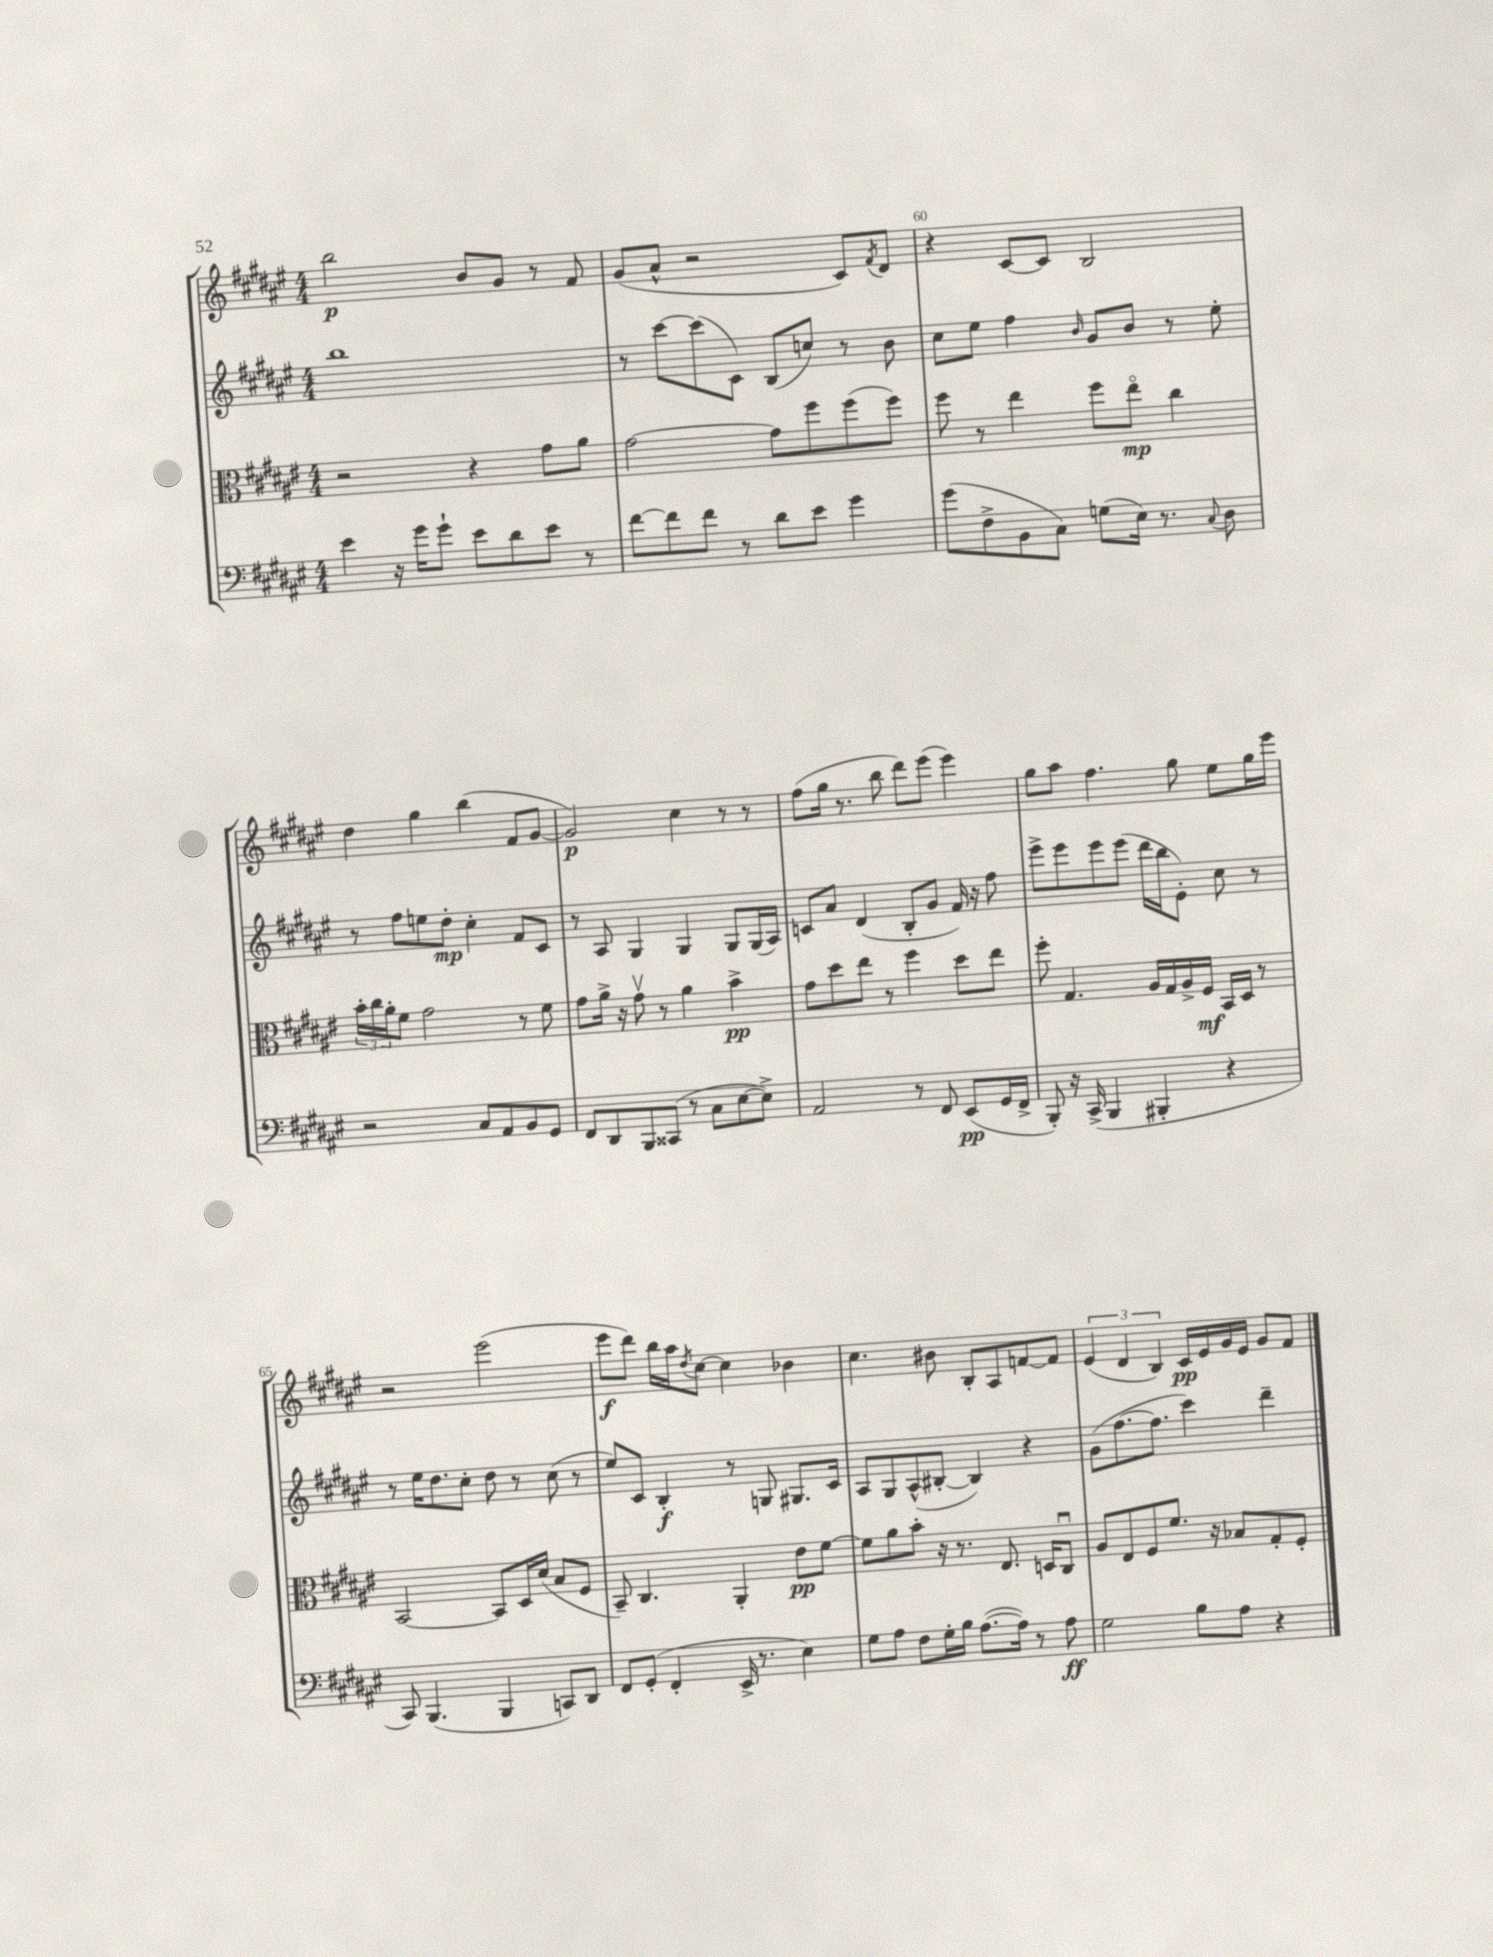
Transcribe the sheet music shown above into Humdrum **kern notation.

**kern	**dynam	**kern	**dynam	**kern	**dynam	**kern	**dynam
*part4	*part4	*part3	*part3	*part2	*part2	*part1	*part1
*staff4	*staff4	*staff3	*staff3	*staff2	*staff2	*staff1	*staff1
*clefF4	*	*clefC3	*	*clefG2	*	*clefG2	*
*k[f#c#g#d#a#e#]	*	*k[f#c#g#d#a#e#]	*	*k[f#c#g#d#a#e#]	*	*k[f#c#g#d#a#e#]	*
*M4/4	*	*M4/4	*	*M4/4	*	*M4/4	*
=58	=58	=58	=58	=58	=58	=58	=58
4e#\	.	2r	.	1bb	.	2bb\	p
16r	.	.	.	.	.	.	.
16g#\KL	.	.	.	.	.	.	.
8g#`\J	.	.	.	.	.	.	.
8e#\L	.	4r	.	.	.	8b/L	.
8d#\	.	.	.	.	.	8g#/J	.
8e#\J	.	8g#\L	.	.	.	8r	.
8r	.	8a#\J	.	.	.	8f#/	.
=59	=59	=59	=59	=59	=59	=59	=59
[8f#\L	.	[2g#\	.	8r	.	(8g#/L	.
8f#\]	.	.	.	[8ccc#\L	.	8a#^^/J	.
8f#\J	.	.	.	(8ccc#\]	.	2r	.
8r	.	.	.	8c#\J)	.	.	.
8d#\L	.	8g#\L]	.	(8B/L	.	.	.
8e#\J	.	8ff#\	.	8ccn/J)	.	.	.
4g#\	.	(8ff#\	.	8r	.	8c#/L)	.
.	.	.	.	.	.	8qf#/	.
.	.	8ff#\J)	.	8b\	.	8d#/J	.
=60	=60	=60	=60	=60	=60	=60	=60
(8g#\L	.	8ff#\	.	8cc#\L	.	4r	.
8F#^\	.	8r	.	8ee#\J	.	.	.
8BB\	.	4ee#\	.	4ff#\	.	[8c#/L	.
8C#\J)	.	.	.	.	.	8c#/J]	.
.	.	.	.	16qqb/	.	.	.
(8Gn\L	.	8ff#\L	.	8g#/L	.	2B/	.
16E#\Jk)	.	8ee#\J	mp	8b/J	.	.	.
8.r	.	.	.	.	.	.	.
.	.	4cc#\	.	8r	.	.	.
8qqC#/	.	.	.	.	.	.	.
8D#\	.	.	.	8ee#'\	.	.	.
!!LO:LB:g=z
=61	=61	=61	=61	=61	=61	=61	=61
2r	.	24b'\LL	.	8r	.	4dd#\	.
.	.	24cc#\	.	.	.	.	.
.	.	24a#'\J	.	.	.	.	.
.	.	8f#\J	.	8ff#\L	.	.	.
.	.	2g#\	.	8een\	.	4gg#\	.
.	.	.	.	8dd#'\J	mp	.	.
8C#/L	.	.	.	4cc#'\	.	(4bb\	.
8AA#/	.	.	.	.	.	.	.
8BB/	.	8r	.	8f#/L	.	8f#/L	.
8GG#/J	.	8f#\	.	8c#/J	.	[8g#/J	.
=62	=62	=62	=62	=62	=62	=62	=62
8FF#/L	.	8g#\L	.	8r	.	2g#/])	p
8DD#/	.	16a#^\Jk	.	8A#/	.	.	.
.	.	16r	.	.	.	.	.
8BBB/	.	8g#v\	.	4G#/	.	.	.
(8CC##X/J	.	8r	.	.	.	.	.
8r	.	4a#\	.	4G#/	.	4cc#\	.
8C#\L	.	.	.	.	.	.	.
[8E#\	.	4b^\	pp	8G#/L	.	8r	.
8E#^\J])	.	.	.	(16G#/L	.	8r	.
.	.	.	.	16A#/JJ)	.	.	.
=63	=63	=63	=63	=63	=63	=63	=63
2AA#/	.	8g#\L	.	8cn/L	.	(8ff#\L	.
.	.	8dd#\	.	8a#/J	.	16gg#\Jk	.
.	.	.	.	.	.	8.r	.
.	.	8ee#\J	.	(4d#/	.	.	.
.	.	8r	.	.	.	8bb\	.
8r	.	4ff#\	.	8B'/L	.	8ddd#\L)	.
8FF#/	.	.	.	8g#/J	.	(8eee#\J	.
(8EE#/L	pp	8dd#\L	.	16f#/)	.	4eee#\)	.
.	.	.	.	16r	.	.	.
16GG#/L	.	8ee#\J	.	8ff#\	.	.	.
16FF#^/JJ	.	.	.	.	.	.	.
=64	=64	=64	=64	=64	=64	=64	=64
8BBB'/)	.	8ff#'\	.	8eee#^\L	.	8gg#\L	.
16r	.	4.G#/	.	8eee#\	.	8aa#\J	.
(16CC#^/	.	.	.	.	.	.	.
4BBB/	.	.	.	8eee#\	.	4.ff#\	.
.	.	.	.	(8eee#\J	.	.	.
4BBB#X'/	.	16A#/LL	.	16ddd#\LL	.	.	.
.	.	16G#/	.	16bb\J	.	.	.
.	.	16A#^/	.	8e#'\J)	.	8gg#\	.
.	.	16F#/JJ	mf	.	.	.	.
4r	.	16BB/LL	.	8cc#\	.	8ee#\L	.
.	.	16D#/JJ	.	.	.	.	.
.	.	8r	.	8r	.	16gg#\L	.
.	.	.	.	.	.	16eee#\JJ	.
!!LO:LB:g=z
=65	=65	=65	=65	=65	=65	=65	=65
8CC#/)	.	[2BB/	.	8r	.	2r	.
(4.BBB/	.	.	.	16ee#\KL	.	.	.
.	.	.	.	8.dd#\	.	.	.
.	.	.	.	8cc#'\J	.	.	.
4BBB/	.	8BB/L]	.	8dd#\	.	(2eee#\	.
.	.	16D#/L	.	8r	.	.	.
.	.	(16d#/JJ	.	.	.	.	.
8CCn/L)	.	8B/L	.	(8cc#\	.	.	.
8DD#/J	.	8F#/J	.	8r	.	.	.
=66	=66	=66	=66	=66	=66	=66	=66
8FF#/L	.	8BB~/)	.	8ee#/L)	.	8eee#\L	f
(8GG#'/J	.	4.C#/	.	8c#/J	.	8ddd#\J)	.
4FF#'/	.	.	.	4B'/	f	16bb\LL	.
.	.	.	.	.	.	16aa#\J	.
.	.	.	.	.	.	8qdd#/	.
.	.	.	.	.	.	[8cc#\J	.
16EE#^/	.	4AA#'/	.	8r	.	4cc#\]	.
8.r	.	.	.	.	.	.	.
.	.	.	.	8Gn/	.	.	.
4E#\)	.	8e#\L	pp	8.G#X/L	.	4b-X\	.
.	.	[8f#\J	.	.	.	.	.
.	.	.	.	16c#/Jk	.	.	.
=67	=67	=67	=67	=67	=67	=67	=67
8G#\L	.	8f#\L]	.	8A#/L	.	4.cc#\	.
8A#\J	.	8a#\	.	8G#/	.	.	.
8F#\L	.	8b'\J	.	(8A#^^/	.	.	.
16G#'\L	.	16r	.	[8B#X'/J	.	8b#X\	.
16B\JJ	.	8.r	.	.	.	.	.
([8.A#\L	.	.	.	4B#/])	.	8B'/L	.
.	.	8.E#/	.	.	.	8A#/	.
16A#\Jk])	.	.	.	.	.	.	.
8r	.	.	.	4r	.	[8fn/	.
.	.	16Dn/KL	.	.	.	.	.
8A#\	ff	8C#u/J	.	.	.	8f/J]	.
=68	=68	=68	=68	=68	=68	=68	=68
2G#\	.	8A#/L	.	(8g#\L	.	(6e#/	.
.	.	8E#/	.	[8.ff#\	.	.	.
.	.	.	.	.	.	6d#/	.
.	.	8F#/	.	.	.	.	.
.	.	.	.	8.ff#\J]	.	.	.
.	.	.	.	.	.	6B/)	.
.	.	8.f#/J	.	.	.	.	.
8B\L	.	.	.	4ccc#\)	.	16c#/LL	pp
.	.	16r	.	.	.	16e#/	.
8A#\J	.	8B-X/L	.	.	.	16g#/	.
.	.	.	.	.	.	16e#/JJ	.
4r	.	8G#'/	.	4ddd#~\	.	8g#/L	.
.	.	8F#'/J	.	.	.	8f#/J	.
==	==	==	==	==	==	==	==
*-	*-	*-	*-	*-	*-	*-	*-
